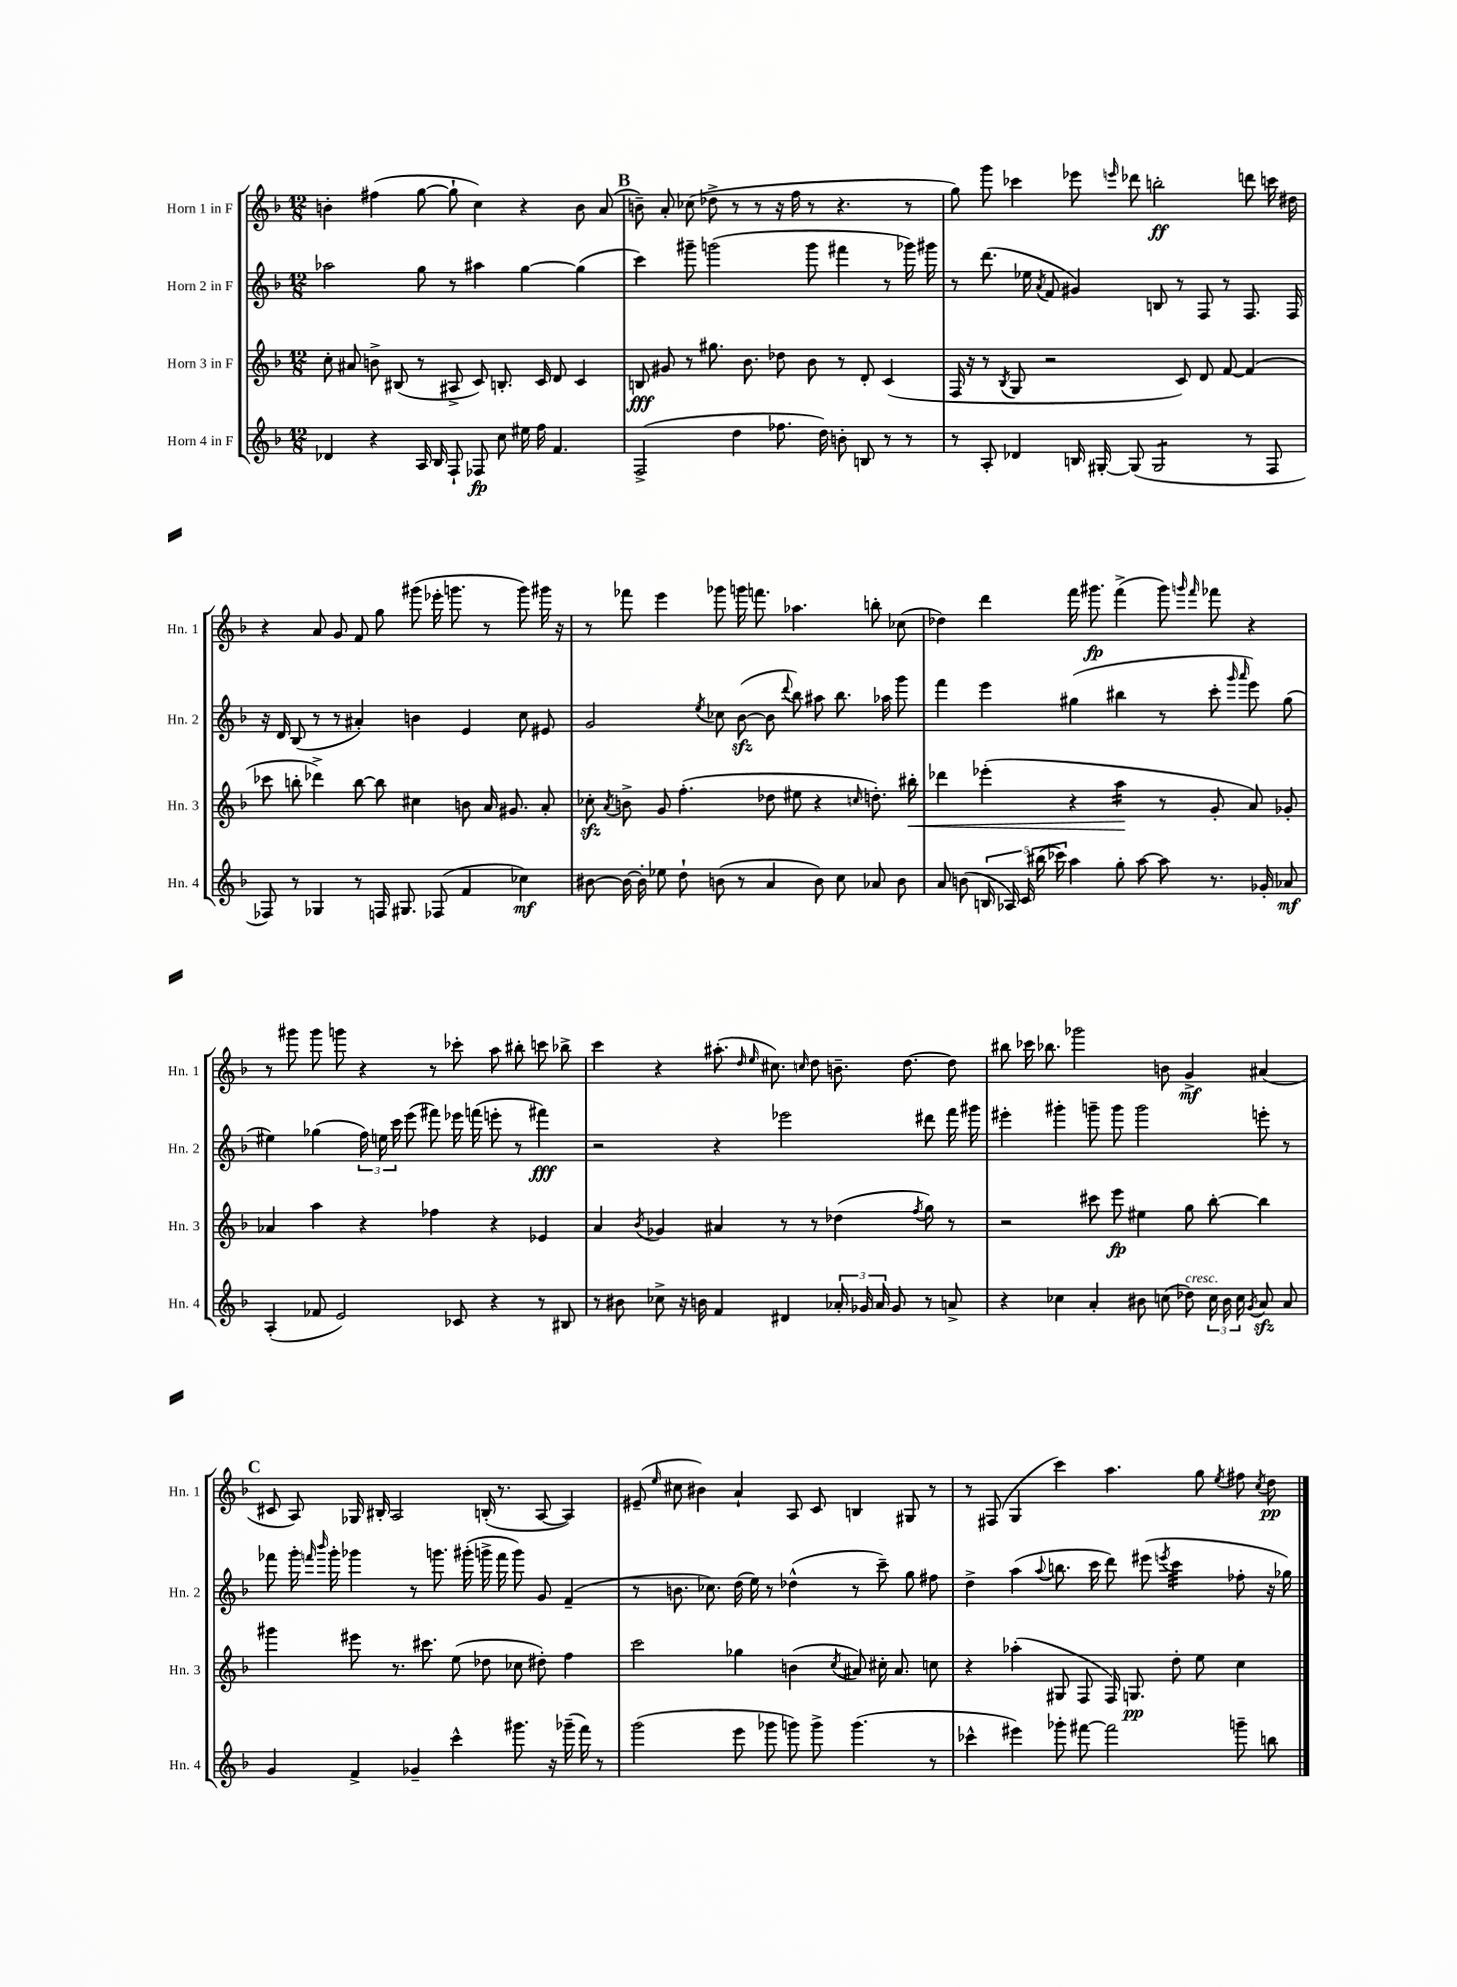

**kern	**kern	**kern	**kern
*staff4	*staff3	*staff2	*staff1
*clefG2	*clefG2	*clefG2	*clefG2
*k[b-]	*k[b-]	*k[b-]	*k[b-]
*M12/8	*M12/8	*M12/8	*M12/8
4d-/	8cc'\	2aa-\	4b'\
.	8a#/	.	.
4r	8b^\	.	(4ff#\
.	(8B#/	.	.
16A/	8r	8gg\	[8gg\
16B-/	.	.	.
8F`/	8A#^/	8r	8gg`\]
8F-/	8c/)	4aa#\	4cc\)
8cc\	8.B'/	.	.
16ee#\	.	[4gg\	4r
16ff\	16c/	.	.
4.f/	8d/	.	.
.	4c/	(4gg\]	8b\
.	.	.	(8a/
=	=	=	=
(2F^/	8B/	4ccc\)	8b~\)
.	8g#/	.	8a'/
.	8r	8ggg#~\	(8cc-\
.	8.gg#\	(2ggg\	8dd-^\
4dd\	.	.	8r
.	8.b-\	.	.
.	.	.	8r
8.ff-\	8dd-\	.	16r
.	.	.	16ff\
.	8b-\	8ggg\	8r
16dd\)	.	.	.
8b'\	8r	4fff#\	4.r
8B/	8d'/	.	.
8r	(4c/	8r	.
8r	.	16ggg-\)	8r
.	.	16ggg#\	.
=	=	=	=
8r	16F/	8r	8gg\)
.	16r	.	.
8A'/	8r	(8.ddd\	8ggg\
.	8qB-/	.	.
4d-/	8G/	.	4ccc-\
.	.	16ee-\	.
.	.	8qa/	.
.	2r	8f/	.
16B/	.	4g#/)	8eee-\
[16G#'/	.	.	.
.	.	.	16qqeee/
(8G#/]	.	.	8ddd-\
2G#/	.	8B/	2bb'\
.	8c/)	8r	.
.	8d/	8F/	.
.	[8f/	8r	.
8r	(4f/]	8.F/	8ddd\
8F/	.	.	16ccc\
.	.	16F/	16dd#\
=	=	=	=
8F-/)	8ccc-\	16r	4r
.	.	16d/	.
8r	8bb'\	(8B-/	.
4G-/	4ddd-^\)	8r	8a/
.	.	8r	8g/
8r	[8bb\	4a#'/)	8f/
16F/	8bb\]	.	8gg\
8.G#/	.	.	.
.	4cc#\	4b\	(8ggg#\
(8F-/	.	.	16eee-'\
.	.	.	8.ggg\
4f/	8b\	4e/	.
.	16a/	.	8r
.	8.g#/	.	.
4cc-\)	.	8cc\	8ggg\)
.	8a'/	8e#/	16ggg#\
.	.	.	16r
=	=	=	=
[8b#\	8cc-'\	2g/	8r
.	8qa/	.	.
16b#\_	8b^\	.	8fff-\
16b#'\]	.	.	.
8ee-\	8g/	.	4eee\
8dd`\	(4.ff'\	.	.
.	.	8qee/	.
(8b\	.	8cc-\	8ggg-\
8r	.	([8b-\	16ggg\
.	.	.	8.fff\
4a/	8dd-\	8b-\]	.
.	.	8qqddd/	.
.	8ee#\	8bb-\)	4.aa-\
8b\)	4r	8aa#\	.
8cc\	.	8.bb-\	.
.	16qqcc/	.	.
8a-/	8.dd'\)	.	8bb'\
.	.	16aa-\	.
8b\	.	8ggg\	(8cc-\
.	16bb#'\	.	.
=	=	=	=
8a/	4ddd-\	4fff\	4dd-\)
(8b\	.	.	.
20B/	(4eee-'\	4eee\	4ddd\
20A-/)	.	.	.
20c/	.	.	.
(20bb#\	.	.	.
20ccc-\)	.	.	.
4aa\	4r	(4gg#\	16fff\
.	.	.	8.ggg#\
8gg'\	4aa\	4bb#\	(4fff^\
[8aa\	.	.	.
8aa\]	8r	8r	8ggg#\)
.	.	.	16qqggg/
.	.	.	16qqfff/
8.r	8g'/	8ccc'\	8fff-\
.	.	16qqggg/	.
.	.	16qqaaa/	.
.	8a/)	8eee\)	4r
16g-'/	.	.	.
8a-/	8g-'/	(8gg#\	.
=	=	=	=
(4A'/	4a-/	4ee#\)	8r
.	.	.	8ggg#\
8f-/	4aa\	(4gg-\	8ggg#\
2e/)	.	.	8ggg\
.	4r	24ff\)	4r
.	.	24ee\	.
.	.	24ccc\	.
.	.	(8eee\	.
.	4ff-\	8fff#\)	8r
8c-/	.	16eee-\	8ccc-'\
.	.	(16fff\	.
4r	4r	8eee'\	8aa\
.	.	8r	8bb#'\
8r	4e-/	4fff#\)	8ccc\
8B#/	.	.	8bb-^\
=	=	=	=
8r	4a/	2r	4ccc\
8b#\	.	.	.
.	8qb-/	.	.
8cc-^\	4g-/	.	4r
16r	.	.	.
16b\	.	.	.
4f/	4a#/	4r	(8.aa#'\
.	.	.	16qqdd/
.	.	.	16qqee/
.	.	.	8.cc#\)
4d#/	8r	2eee-\	.
.	.	.	16qqcc/
.	8r	.	8dd\
24a-'/	(4dd-\	.	8.b~\
24g-/	.	.	.
24a-/	.	.	.
8g-/	.	.	.
.	.	.	[8.dd\
.	8qff/	.	.
8r	8gg\)	8ddd#\	.
8a^/	8r	16fff\	8dd\]
.	.	16ggg#\	.
=	=	=	=
4r	2r	4eee#'\	8bb#\
.	.	.	16ccc-\
.	.	.	8.bb-\
4cc-\	.	4ggg#'\	.
.	.	.	2ggg-\
4a'/	8ccc#\	8ggg~\	.
.	8eee\	8ggg\	.
8b#\	4ee#\	2ggg\	.
(8cc\	.	.	8b\
8dd-\)	8gg\	.	4g^/
24cc\	[8bb-'\	.	.
24b#\	.	.	.
24cc\	.	.	.
8qg/	.	.	.
8a/	4bb-\]	8eee'\	(4a#/
8a/	.	8r	.
=	=	=	=
4g/	4ggg#\	8fff-\	8c#/
.	.	16ggg'\	8A/)
.	.	16qqfff/	.
.	.	16qqbbb-/	.
.	.	16ggg'\	.
4f^/	8eee#\	4ggg-\	16G-/
.	.	.	16B#'/
.	8.r	.	2A/
4g-~/	.	8r	.
.	8.ccc#\	.	.
.	.	8.ggg\	.
4ccc^^\	(8ee\	.	.
.	.	(16ggg#'\	.
.	8dd-\	16ggg^\	(16B'/
.	.	16fff\	8.r
8.ggg#\	8cc-\	8ggg\)	.
.	8dd#'\)	8g/	[8A/
16r	.	.	.
(16ggg-~\	4ff\	(4f~/	4A/])
16fff\)	.	.	.
8r	.	.	.
=	=	=	=
(2ggg\	2ccc\	8r	(8e#~/
.	.	.	16qqee/
.	.	8.b\	8cc#\
.	.	.	4b#\)
.	.	8.cc-\)	.
8eee\	4gg-\	(16dd\	4a`/
.	.	16ee\)	.
8ggg-\	.	8r	.
8ggg\)	(4b\	(4dd-^^\	8A/
8ggg^\	.	.	8c/
.	8qcc/	.	.
(4.ggg\	8a#/)	8r	4B/
.	16cc#'\	8ccc~\)	.
.	8.a#/	.	.
.	.	8gg\	8G#/
8r	8cc\	8ff#\	8r
=	=	=	=
4ccc-^^\	4r	4dd^\	8r
.	.	.	(8F#/
4eee#\)	(4aa-'\	(4aa\	4G/
.	.	8qqaa/	.
8ggg-'\	8G#/	8.bb\	4ccc\)
[8fff#\	8F/	.	.
.	.	16ccc\	.
2fff#\]	16F/)	8ddd\)	4.aa\
.	8.G/	.	.
.	.	(8eee#\	.
.	.	8qeee/	.
.	8dd'\	4ccc\	.
.	8ee\	.	8gg\
.	.	.	8qee/
8ggg~\	4cc\	8ff-'\	8ff#\
.	.	.	8qcc/
8bb\	.	16r	8dd\
.	.	16gg-\)	.
==	==	==	==
*-	*-	*-	*-
